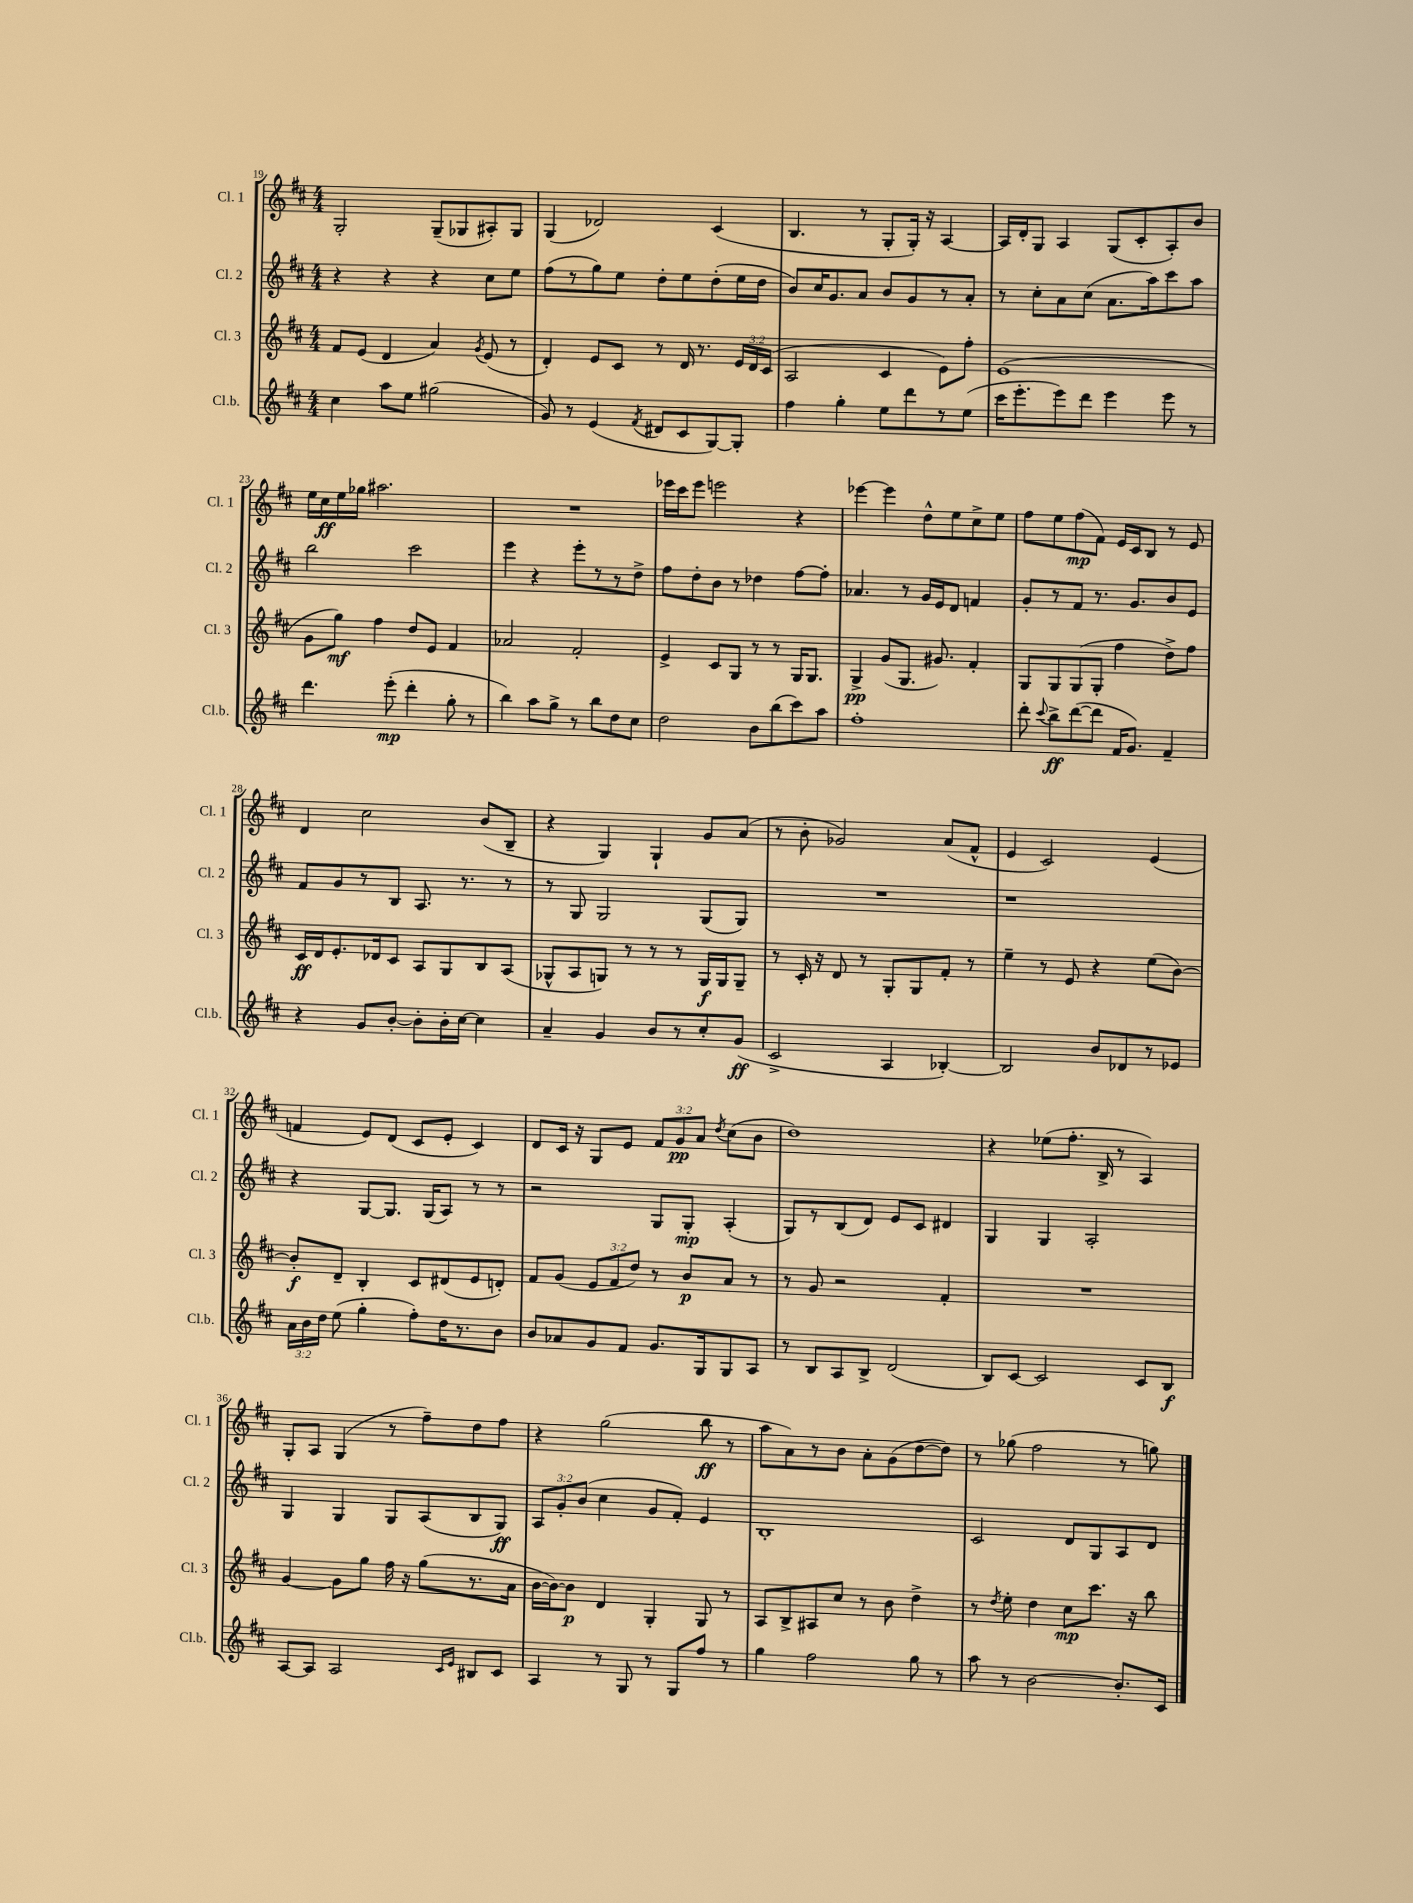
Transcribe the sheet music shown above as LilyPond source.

<<
\new StaffGroup <<
\new Staff = "s0" \with { instrumentName = "Cl. 1" shortInstrumentName = "Cl. 1" } {
    \clef treble \key d \major \numericTimeSignature \time 4/4 \override Staff.TupletNumber.text = #tuplet-number::calc-fraction-text
    \autoBeamOff g2-. g8[--( ges8 ais8-.) ges8] |
    g4( des'2) cis'4( |
    b4. r8 g8[-. g16]-.) r16 a4~ |
    a16[ d'16-. g8] a4 g8[( cis'8-. a8-.) b'8] |
    e''16[ cis''16\ff e''16 ges''16] ais''2. |
    R1 |
    ees'''16[ cis'''16 ees'''8] e'''2 r4 |
    ees'''4~ ees'''4 d''8[-^ e''8 cis''8-> e''8] |
    fis''8[ e''8 fis''8\mp( fis'8]) e'16[ cis'16 b8] r8 e'8 |
    d'4 cis''2 b'8[( b8]-- |
    r4 g4) g4-! g'8[ a'8]( |
    r8 b'8-. ges'2) a'8[( fis'8]-^ |
    e'4 cis'2) e'4( |
    f'4 e'8[) d'8]( cis'8[ e'8]-. cis'4) |
    d'8[ cis'16] r16 g8[ e'8] \tuplet 3/2 { fis'8[ g'8\pp a'8] } \acciaccatura { d''8 } cis''8[( b'8] |
    d''1) |
    r4 ees''8[( fis''8.]-. b16-> r8 a4) |
    g8[-. a8] g4( r8 fis''8[--) d''8 fis''8] |
    r4 g''2( b''8\ff r8 |
    a''8[ a'8) r8 b'8] a'8[-. g'8( d''8~ d''8]) |
    r8 ges''8( fis''2 r8 g''8) \bar "|." |
}
\new Staff = "s1" \with { instrumentName = "Cl. 2" shortInstrumentName = "Cl. 2" } {
    \clef treble \key d \major \numericTimeSignature \time 4/4 \override Staff.TupletNumber.text = #tuplet-number::calc-fraction-text
    \autoBeamOff r4 r4 r4 cis''8[ e''8] |
    fis''8[( r8 g''8) e''8] d''8[-. e''8 d''8-.( e''16 d''16] |
    b'8[) cis''16 g'8. a'8] b'8[ g'8 r8 a'8]-. |
    r8 cis''8[-. a'8 cis''8]( a'8.[ a''16) cis'''8 a''8] |
    b''2 cis'''2 |
    e'''4 r4 e'''8[-. r8 r8 d''8]-> |
    fis''8[ d''8-. b'8] r8 des''4 fis''8[~ fis''8]-. |
    aes'4. r8 g'16[ e'16 d'8] f'4 |
    g'8[-. r8 fis'8] r8. g'8.[ b'8 e'8] |
    fis'8[ g'8 r8 b8] a8. r8. r8 |
    r8 g8 g2 g8[( g8]) |
    R1 |
    r1 |
    r4 g8[~ g8.] g16[( a8]) r8 r8 |
    r2 g8[ g8]-.\mp a4-.( |
    g8[) r8 b8( d'8]) e'8[ cis'8] dis'4 |
    g4 g4 a2-. |
    g4 g4 g8[ a8( b8 g8]\ff) |
    \tuplet 3/2 { a8[ g'8-. b'8]( } cis''4 g'8[ fis'8]-.) e'4 |
    b1-. |
    cis'2 d'8[ g8 a8 d'8] \bar "|." |
}
\new Staff = "s2" \with { instrumentName = "Cl. 3" shortInstrumentName = "Cl. 3" } {
    \clef treble \key d \major \numericTimeSignature \time 4/4 \override Staff.TupletNumber.text = #tuplet-number::calc-fraction-text
    \autoBeamOff fis'8[ e'8]( d'4 a'4) \acciaccatura { g'8 } e'8( r8 |
    d'4-.) e'8[ cis'8] r8 d'16 r8. \tuplet 3/2 { e'16[ d'16 cis'16]( } |
    a2 cis'4 e'8[) fis''8]-. |
    e'1( |
    g'8[ g''8]\mf) fis''4 d''8[ e'8] fis'4 |
    aes'2 fis'2-. |
    e'4-> cis'8[ g8] r8 r8 g16[ g8.] |
    g4->\pp g'8[( g8.] gis'8.) fis'4-. |
    g8[ g8 g8( g8]-. fis''4 d''8[->) fis''8] |
    cis'16[\ff d'16 e'8.-. des'16 cis'8] a8[ g8 b8 a8]( |
    ges8[-^ a8 g8]) r8 r8 r8 g16[\f g16 g8]-- |
    r8 cis'16-. r16 d'8 r8 g8[-. g8 fis'8]-. r8 |
    e''4-- r8 e'8 r4 e''8[( b'8]~) |
    b'8[-.\f d'8]-- b4-. cis'8[ dis'8( e'8 d'8]-.) |
    fis'8[ g'8]( \tuplet 3/2 { e'8[ fis'8 d''8]) } r8 b'8[\p a'8] r8 |
    r8 g'8 r2 fis'4-. |
    R1 |
    g'4~ g'8[ g''8] fis''16 r16 g''8[( r8. a'16] |
    b'16[~ b'16~) b'8]\p d'4 g4-. g8 r8 |
    a8[ b8-> ais8 cis''8] r8 b'8 d''4-> |
    r8 \acciaccatura { d''8 } e''8-. d''4 cis''8[\mp cis'''8.] r16 b''8 \bar "|." |
}
\new Staff = "s3" \with { instrumentName = "Cl.b." shortInstrumentName = "Cl.b." } {
    \clef treble \key d \major \numericTimeSignature \time 4/4 \override Staff.TupletNumber.text = #tuplet-number::calc-fraction-text
    \autoBeamOff cis''4 a''8[ e''8] gis''2( |
    g'8) r8 e'4( \acciaccatura { fis'8 } dis'8[ cis'8 g8~) g8]-. |
    fis''4 g''4-. e''8[ d'''8 r8 e''8]( |
    cis'''16[ e'''8.-. e'''8) d'''8] e'''4 e'''8 r8 |
    d'''4. e'''8-.\mp( d'''4-. g''8-. r8 |
    b''4) a''8[ g''8]-> r8 b''8[ d''8 cis''8] |
    d''2 b'8[ b''8( cis'''8) a''8] |
    fis''1-. |
    d'''8-. \appoggiatura { cis'''8 } b''8[->\ff d'''8~( d'''8] fis'16[ g'8.]) fis'4-- |
    r4 g'8[ b'8]~-. b'8[-. b'16-. cis''16]~ cis''4 |
    a'4-- g'4 b'8[ r8 cis''8-. g'8]\ff( |
    cis'2-> a4 bes4~-.) |
    bes2 b'8[ des'8 r8 ees'8] |
    \tuplet 3/2 { a'16[ b'16 d''16] } e''8( g''4-. fis''8[-.) d''16 r8. b'8] |
    b'8[ aes'8 g'8 fis'8] g'8.[ g16 g8 a8] |
    r8 b8[ a8 b8]-> d'2( |
    b8[) cis'8]~ cis'2 cis'8[ b8]\f |
    a8[~ a8] a2 \grace { cis'16[ e'16] } bis8[ cis'8] |
    a4 r8 g8 r8 g8[ fis''8] r8 |
    g''4 fis''2 g''8 r8 |
    a''8 r8 b'2~ b'8.[-. cis'16] \bar "|." |
}
>>
>>
\layout { \context { \Score currentBarNumber = #19 } }
